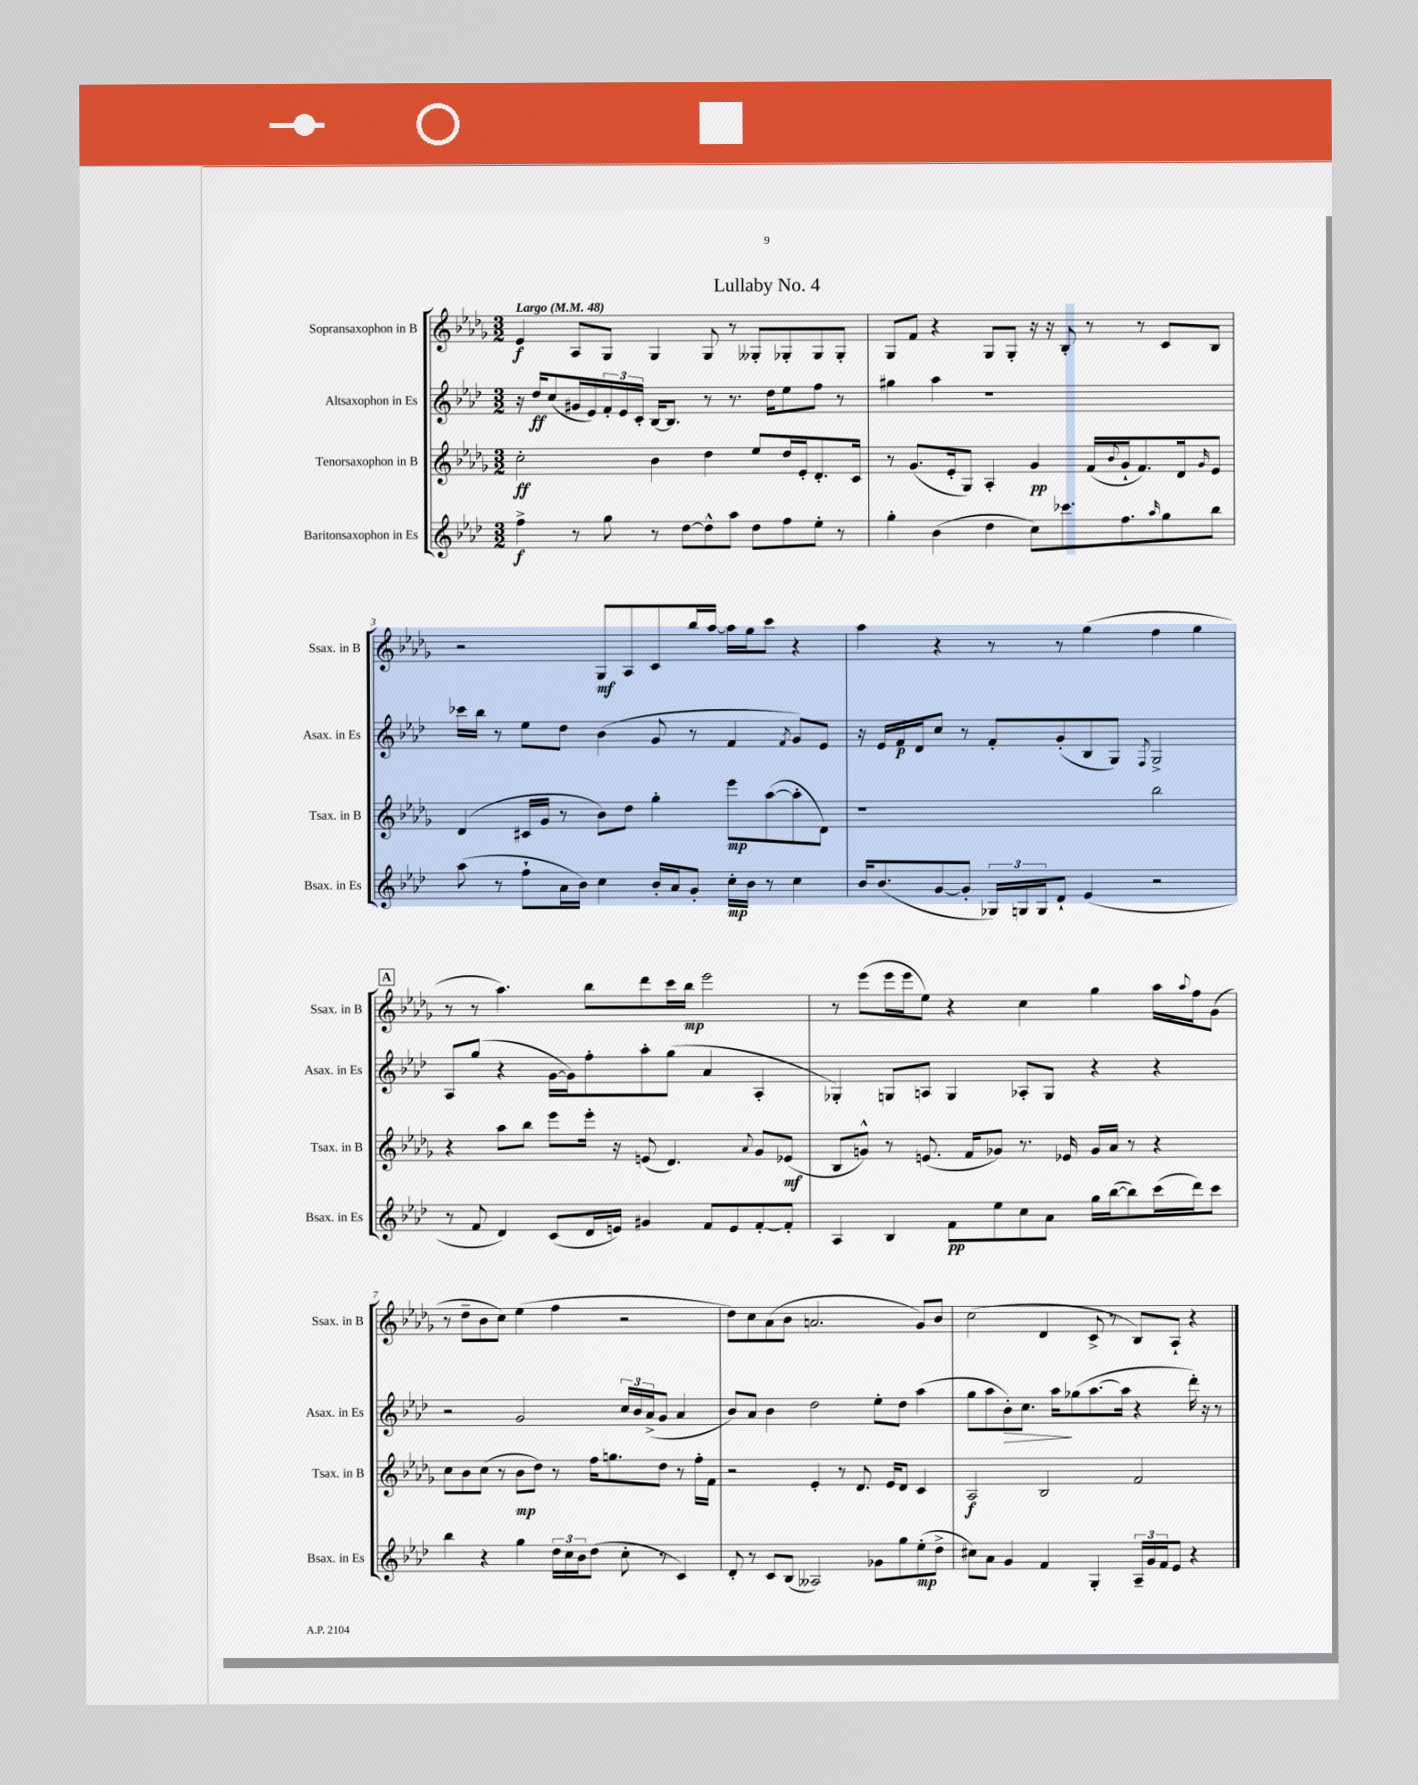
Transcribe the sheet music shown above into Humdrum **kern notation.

**kern	**kern	**kern	**kern
*staff4	*staff3	*staff2	*staff1
*clefG2	*clefG2	*clefG2	*clefG2
*k[b-e-a-d-]	*k[b-e-a-d-g-]	*k[b-e-a-d-]	*k[b-e-a-d-g-]
*M3/2	*M3/2	*M3/2	*M3/2
*MM48	*MM48	*MM48	*MM48
4ff^	2cc'	16r	4e-
.	.	16dd-	.
.	.	(8cc	.
8r	.	16g#	8A-
.	.	16e-)	.
8gg	.	24f'	8G-
.	.	24e-	.
.	.	24c'	.
8r	4b-	[16B-	4G-
.	.	8.B-]	.
[8dd-	.	.	.
8dd-^^]	4dd-	8r	8G-
8aa-	.	8.r	8r
8dd-	8ee-	.	8G--'
.	.	16dd-	.
8ff	16dd-	8ee-	8G-'
.	16e-'	.	.
8ee-'	8.d-'	8ff	8G-
8r	.	8r	8G-'
.	16c	.	.
=	=	=	=
4gg'	8r	4gg#	8G-
.	(8.g-	.	8f
(4b-	.	4aa-	4r
.	16e-'	.	.
.	8G-)	.	.
4dd-	4A-'	1r	8G-
.	.	.	8G-'
8cc)	4g-	.	16r
.	.	.	16r
8.ccc-	.	.	8B-'
.	(16f	.	8r
.	8qqb-	.	.
8.ff	16g-`	.	.
.	8.f)	.	8r
16qqaa-	.	.	.
8gg	.	.	8c
.	16d-	.	.
.	16qqg-	.	.
8bb-	8e-	.	8B-
=	=	=	=
(8aa-	(4d-	16ccc-	2r
.	.	16bb-	.
8r	.	8r	.
8ff`	16c#	8ee-	.
.	16g-	.	.
16a-	8r	8dd-	.
16b-)	.	.	.
4cc	8b-)	(4b-	8G-
.	8dd-	.	8A-
16b-'	4gg-'	8g	8c
16a-	.	.	.
8g'	.	8r	16bb-
.	.	.	[16aa-
16cc'	8eee-	4f	16aa-]
16b-	.	.	16gg-
8r	([8aa-	.	8ccc
.	.	8qf	.
4cc	8aa-']	8g)	4r
.	8d-)	8e-	.
=	=	=	=
16b-	1r	16r	4aa-
(8.b-	.	16e-	.
.	.	16f	.
.	.	16d-	.
[8g	.	8cc	4r
8g']	.	8r	.
24G-)	.	8f'	8r
24G	.	.	.
24G	.	.	.
8d-`	.	(8g'	8r
(4e-	.	8B-	(4gg-
.	.	8G)	.
.	.	8qF	.
2r	2bb-	2G^	4ff
.	.	.	4gg-
=	=	=	=
8r	4r	8A-	8r
8f	.	(8gg	8r
4d-)	8aa-	4r	4.aa-)
.	8bb-	.	.
(8c	8eee-	[16g	.
.	.	16g])	.
16d-	16eee-'	8ff'	8bb-
16e)	16r	.	.
4g#	(8e	8aa-'	8ddd-
.	4.d-)	(8gg	16ccc
.	.	.	16bb-
8f	.	4a-	2eee-
8e	.	.	.
.	8qqa-	.	.
[8f'	8g-	4A-'	.
8f']	(8e-	.	.
=	=	=	=
4A-	8B-	4G-')	8r
.	8g^^)	.	(8eee-
4B-	8r	8G	16eee-
.	.	.	16eee-
.	(8.e	8A	8ee-)
8f	.	4G	4r
.	16f	.	.
8ee-	8g-)	.	.
8cc	8.r	8A-'	4cc
8a-	.	8G	.
.	16e-	.	.
16gg	16g-	4r	4gg-
([16bb-	16a-	.	.
8bb-])	8r	.	.
(16ccc	4r	4r	16aa-
.	.	.	8qqaa-
16ddd-)	.	.	16ff
8ccc	.	.	(8g-
=	=	=	=
4bb-	8cc	2r	8r
.	8b-	.	8dd-~
4r	(8cc	.	8b-
.	8r	.	8cc)
4gg	8b-	2g	(4ee-
.	8dd-)	.	.
24dd-	8r	.	4ff
24cc	.	.	.
24b-	.	.	.
(8dd-	16ff	.	.
.	8.gg	.	.
8cc'	.	24cc	2r
.	.	24b-	.
.	.	(24a-^	.
8r	8dd-	8g	.
4c)	8r	4a-	.
.	16ff'	.	.
.	16f	.	.
=	=	=	=
8d-'	2r	8b-)	8dd-)
8r	.	8a-	8cc
8c	.	4b-	(8a-
(8B-	.	.	8b-
2A--)	4e-'	2dd-	2.a
.	8r	.	.
.	8.d-	.	.
8g-	.	8ee-'	.
.	16e-	.	.
8gg	8d-	8dd-	.
(8ee-'	4c	(4aa-	8g-)
8dd-^	.	.	8b-
=	=	=	=
8cc#)	2A-	8gg	(2cc
8a-	.	8aa-	.
4g	.	8b-')	.
.	.	8.cc	.
4f	2B-	.	4d-
.	.	16aa-	.
.	.	(8gg-	.
4G'	.	[8.aa-	8c^
.	.	.	8r
.	.	16aa-]	.
24A-~	2f	4r	8B-)
24g	.	.	.
24f	.	.	.
8e-	.	.	8A-`
4r	.	16ddd-')	4r
.	.	16r	.
.	.	8r	.
==	==	==	==
*-	*-	*-	*-
